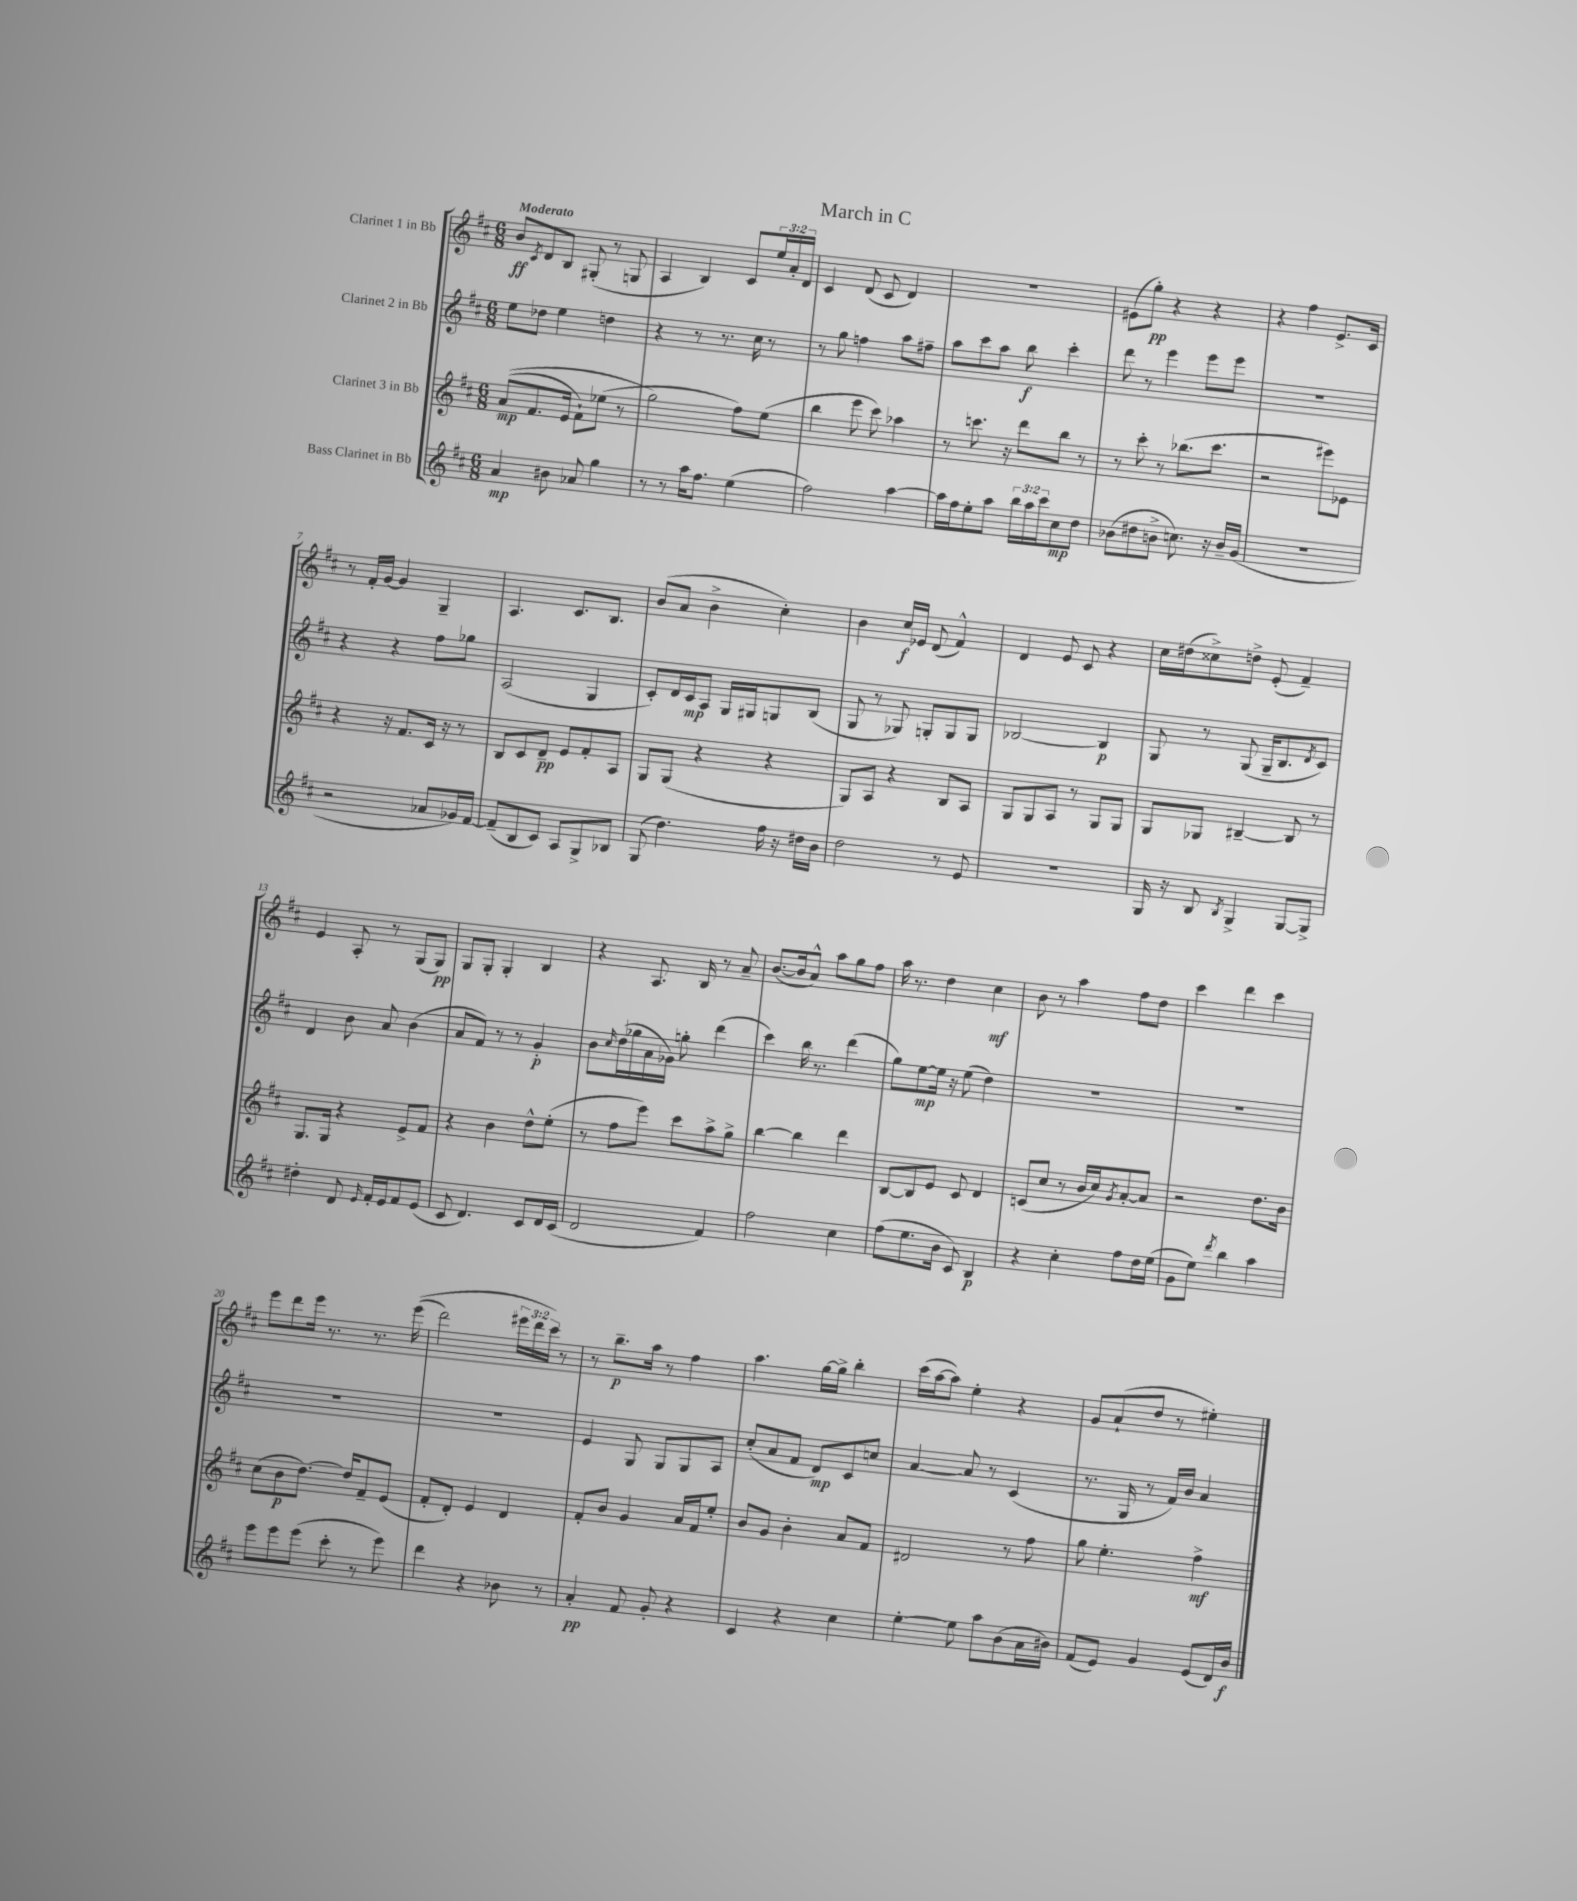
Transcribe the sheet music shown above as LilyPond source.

\header { title = "March in C" }
<<
\new StaffGroup <<
\new Staff = "s0" \with { instrumentName = "Clarinet 1 in Bb" } {
    \clef treble \key d \major \numericTimeSignature \time 6/8 \override Staff.TupletNumber.text = #tuplet-number::calc-fraction-text \tempo "Moderato"
    b'8\ff \acciaccatura { cis'8 } d'8 b8 gis8-.( r8 g8 |
    a4 b4) cis'8 \tuplet 3/2 { e''16 a'16-. d'16 } |
    cis'4 d'8( cis'8 d'4) |
    R2. |
    eis'8( g''8-.\pp) r4 r4 |
    r4 fis''4 e'8.-> cis'16 |
    r8 fis'16-. g'16~ g'4 g4-- |
    a4. cis'8. b8. |
    b'8( a'8 b'4-> cis''4-.) |
    b'4 cis''16\f ees'16 d'8( fis'4-^) |
    d'4 e'8 cis'8 r4 |
    cis''16 dis''16( cisis''8->) d''8-> e'8-.( fis'4--) |
    e'4 a8-. r8 g8( g8\pp) |
    g8 g8-. g4-. b4 |
    r4 a8. b16 r8 a'8-- |
    b'8.~( b'16 a'8-^) a''8 g''8 fis''8 |
    a''16 r8. d''4 cis''4\mf |
    b'8 r8 a''4 fis''8 d''8 |
    cis'''4 d'''4 cis'''4 |
    e'''8 d'''8 e'''16 r8. r8. e'''16(\( |
    d'''2) \tuplet 3/2 { eis'''16 d'''16 cis'''16\) } r8 |
    r8 b''8.--\p a''16 r8 fis''4 |
    a''4. g''16~ g''16-> b''4-. |
    cis'''16( a''16~ a''8) e''4-. r4 |
    g'8 a'8-!( d''8 r8 eis''4-.) \bar "|." |
}
\new Staff = "s1" \with { instrumentName = "Clarinet 2 in Bb" } {
    \clef treble \key d \major \numericTimeSignature \time 6/8
    e''8 des''8 e''4 d''4 |
    r4 r8 r8. cis''16 r8 |
    r8 g''8 f''4 a''8 fis''8-- |
    a''8 cis'''8 a''8 b''8\f cis'''4-. |
    d'''8 r8 e'''4 e'''8 e'''8 |
    R2. |
    r4 r4 fis''8 ges''8 |
    a2( g4 |
    cis'8-.) d'16 cis'16\mp a8 g16 gis16 g8 b8( |
    g8 r8 ges8) g8-. g8 g8 |
    bes2~ bes4\p |
    g8 r8 g8( g16-- b8. \acciaccatura { d'8 } cis'8) |
    d'4 b'8 a'8 b'4( |
    a'8 fis'8) r8 r8 g'4-.\p |
    b'8 \grace { cis''16 } d''16( ges''16 a'16 ges'16) g''8-. d'''4( |
    cis'''4) b''16 r8. d'''4( |
    g''8) e''8~\mp e''16 r16 e''8( d''4) |
    R2. |
    R2. |
    R2. |
    R2. |
    e'4 g8 g8 g8 a8 |
    cis''8-.( a'8 fis'8 d'8\mp) cis'8 c''8 |
    a'4~ a'8 r8 cis'4( |
    r8. g16 r8 fis'16) b'16 a'4 \bar "|." |
}
\new Staff = "s2" \with { instrumentName = "Clarinet 3 in Bb" } {
    \clef treble \key d \major \numericTimeSignature \time 6/8
    a'8\mp(\( fis'8. e'16 fis'8-!) ees''8( r8 |
    g''2\) fis''8) e''8( |
    b''4 e'''8 cis'''8) aes''4 |
    r8 c'''8. r16 d'''8 b''8 r8 |
    r8 cis'''8-. r8 bes''8.( cis'''8. |
    r2 eis'''8) ees'8 |
    r4 r16 fis'8. cis'16 r16 r8 |
    b8 cis'8 d'8--\pp e'8 fis'8-. a8 |
    g8 g8( r4 r4 |
    g8) a8 r4 b8 a8 |
    g8 g8 a8 r8 g8 g8 |
    g8 ges8 bis4~-- bis8 r8 |
    g8. g16 r4 e'8-> fis'8 |
    r4 b'4 d''8-^ e''8-.( |
    r8 fis''8 e'''8) cis'''8 a''8-> g''8-> |
    b''4~ b''4 d'''4 |
    b8~ b8 e'8 cis'8 d'4 |
    c'8( cis''8 r8 b'16 cis''16) \acciaccatura { g'8 } a'8~-. a'8 |
    r2 d''8. b'16 |
    cis''8( b'8\p d''8.~) d''16 fis'8-- e'8( |
    fis'8-. d'8-.) e'4 d'4 |
    fis'8-. b'8 g'4 a'16 fis'16 e''8-. |
    b'8 g'8 b'4-. a'8 fis'8 |
    dis'2 r8 fis''8 |
    g''8 e''4.-. fis''4->\mf \bar "|." |
}
\new Staff = "s3" \with { instrumentName = "Bass Clarinet in Bb" } {
    \clef treble \key d \major \numericTimeSignature \time 6/8 \override Staff.TupletNumber.text = #tuplet-number::calc-fraction-text
    a'4\mp bis'8 aes'8 g''4 |
    r8 r8 a''16 fis''8. e''4( |
    fis''2) a''4~ |
    a''16 fis''16 e''8-. a''8 \tuplet 3/2 { b''16 a''16 cis'''16 } cis''8\mp d''8 |
    bes'8( dis''8 b'8-> c''8.) r16 b'16-- g'16( |
    R2. |
    r2 aes'8 ges'16) fis'16~ |
    fis'8--( b8 cis'8) a8 g8-> bes8 |
    g8( d''4.) fis''16 r16 dis''16 b'16 |
    d''2 r8 e'8 |
    R2. |
    g16 r16 b8 \acciaccatura { b8 } g4-> g8~ g8-> |
    dis''4-. d'8 \grace { e'16 } fis'16-. e'16 fis'8 e'8( |
    cis'8 d'4.) cis'8 d'16 cis'16( |
    d'2 fis'4) |
    fis''2 cis''4 |
    fis''8( e''8. b'16 cis'8) b4\p |
    r4 cis''4-. fis''8 d''16 e''16( |
    g'8 e''8) \acciaccatura { d'''8 } b''4 a''4 |
    e'''8 e'''8 e'''8( cis'''8-. r8 e'''8) |
    d'''4 r4 bes'8 r8 |
    a'4-.\pp fis'8 g'8-. r4 |
    cis'4 r4 cis''4 |
    e''4~-. e''8 a''8 b'8( a'16 bis'16) |
    fis'8( e'8) g'4 e'8( d'16) b'16\f \bar "|." |
}
>>
>>
